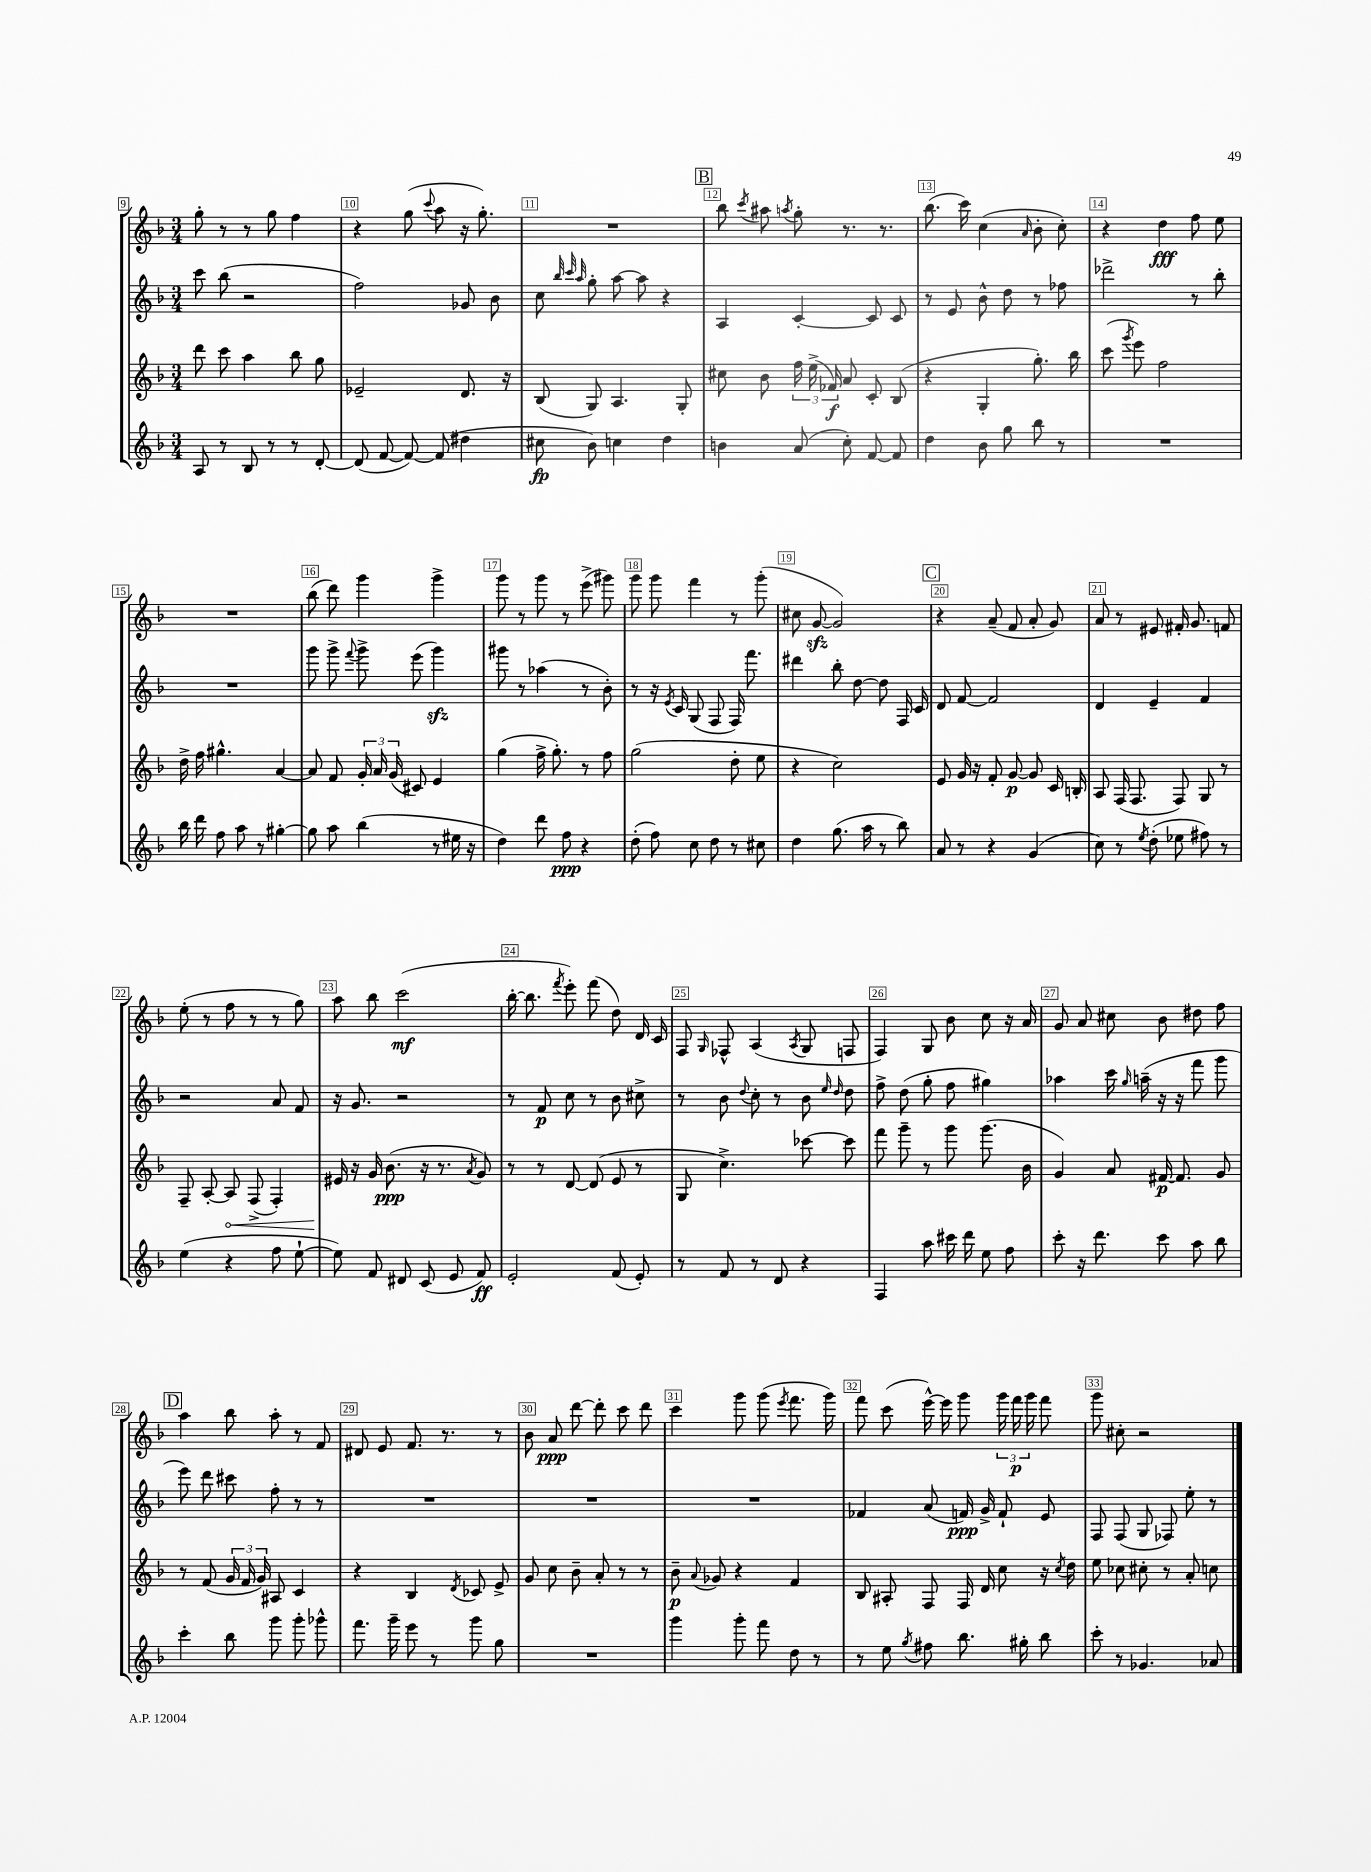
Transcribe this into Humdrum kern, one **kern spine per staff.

**kern	**dynam	**kern	**dynam	**kern	**dynam	**kern	**dynam
*part4	*part4	*part3	*part3	*part2	*part2	*part1	*part1
*staff4	*staff4	*staff3	*staff3	*staff2	*staff2	*staff1	*staff1
*clefG2	*	*clefG2	*	*clefG2	*	*clefG2	*
*k[b-]	*	*k[b-]	*	*k[b-]	*	*k[b-]	*
*M3/4	*	*M3/4	*	*M3/4	*	*M3/4	*
=9	=9	=9	=9	=9	=9	=9	=9
8A/	.	8ddd\	.	8ccc\	.	8gg'\	.
8r	.	8ccc\	.	(8bb-\	.	8r	.
8B-/	.	4aa\	.	2r	.	8r	.
8r	.	.	.	.	.	8gg\	.
8r	.	8bb-\	.	.	.	4ff\	.
[8d'/	.	8gg\	.	.	.	.	.
=10	=10	=10	=10	=10	=10	=10	=10
(8d/]	.	2e-X~/	.	2ff\)	.	4r	.
[8f/	.	.	.	.	.	.	.
8f/_)	.	.	.	.	.	(8gg\	.
.	.	.	.	.	.	8qqccc/	.
(8f/]	.	.	.	.	.	8aa\	.
4dd#X\	.	8.d/	.	8g-X/	.	16r	.
.	.	.	.	.	.	8.gg'\)	.
.	.	.	.	8b-\	.	.	.
.	.	16r	.	.	.	.	.
=11	=11	=11	=11	=11	=11	=11	=11
8cc#X\	fp	(8B-/	.	8cc\	.	2.r	.
.	.	.	.	32qqbb-/	.	.	.
.	.	.	.	32qqccc/	.	.	.
.	.	.	.	32qqaa/	.	.	.
8b-\)	.	8G/)	.	8gg'\	.	.	.
4ccn\	.	4.A/	.	[8aa\	.	.	.
.	.	.	.	8aa\]	.	.	.
4dd\	.	.	.	4r	.	.	.
.	.	8G'/	.	.	.	.	.
!!LO:REH:place=s1:t=B
=12	=12	=12	=12	=12	=12	=12	=12
4bn\	.	8cc#X\	.	4A/	.	8bb-\	.
.	.	.	.	.	.	8qccc/	.
.	.	8b-\	.	.	.	8aa#X\	.
.	.	.	.	.	.	8qaan/	.
(8a/	.	24ff\	.	[4c'/	.	8gg'\	.
.	.	(24ee^\	.	.	.	.	.
.	.	24f-X/)	f	.	.	.	.
8cc'\)	.	8a/	.	.	.	8.r	.
[8f/	.	8c'/	.	8c/]	.	.	.
.	.	.	.	.	.	8.r	.
8f/]	.	(8B-/	.	8c/	.	.	.
=13	=13	=13	=13	=13	=13	=13	=13
4dd\	.	4r	.	8r	.	(8.bb-\	.
.	.	.	.	8e/	.	.	.
.	.	.	.	.	.	16ccc\)	.
8b-\	.	4G'/	.	8b-^^\	.	(4cc\	.
8gg\	.	.	.	8dd\	.	.	.
.	.	.	.	.	.	16qqa/	.
8bb-\	.	8.gg'\)	.	8r	.	8b-'\	.
8r	.	.	.	8ff-X\	.	8cc'\)	.
.	.	16bb-\	.	.	.	.	.
=14	=14	=14	=14	=14	=14	=14	=14
2.r	.	(8ccc\	.	2ddd-X^\	.	4r	.
.	.	8qggg/	.	.	.	.	.
.	.	8eee\)	.	.	.	.	.
.	.	2ff\	.	.	.	4dd\	fff
.	.	.	.	8r	.	8ff\	.
.	.	.	.	8bb-'\	.	8ee\	.
!!LO:LB:g=z
=15	=15	=15	=15	=15	=15	=15	=15
16bb-\	.	16dd^\	.	2.r	.	2.r	.
16ddd\	.	16ff\	.	.	.	.	.
8ff\	.	4.gg#X^^\	.	.	.	.	.
8aa\	.	.	.	.	.	.	.
8r	.	.	.	.	.	.	.
[4gg#X'\	.	[4a/	.	.	.	.	.
=16	=16	=16	=16	=16	=16	=16	=16
8gg#\]	.	8a/]	.	8ggg\	.	(8bb-\	.
8aa\	.	8f/	.	8ggg^\	.	8ddd\)	.
.	.	.	.	8qqfff/	.	.	.
(4bb-\	.	24g'/	.	8ggg^\	.	4ggg\	.
.	.	24a/	.	.	.	.	.
.	.	(24g/	.	.	.	.	.
.	.	8c#X/)	.	(8eee\	.	.	.
8r	.	4e/	.	4gggzz\)	.	4ggg^\	.
16ee#X\	.	.	.	.	.	.	.
16r	.	.	.	.	.	.	.
=17	=17	=17	=17	=17	=17	=17	=17
4dd\)	.	(4gg\	.	8ggg#X\	.	8ggg\	.
.	.	.	.	8r	.	8r	.
8ddd\	.	16ff^\	.	(4aa-X\	.	8ggg\	.
.	.	8.gg'\)	.	.	.	.	.
8ff\	ppp	.	.	.	.	8r	.
4r	.	8r	.	8r	.	(8eee^\	.
.	.	8ff\	.	8b-'\)	.	8ggg#X\)	.
=18	=18	=18	=18	=18	=18	=18	=18
(8dd'\	.	(2gg\	.	8r	.	8ggg\	.
8ff\)	.	.	.	16r	.	8ggg\	.
.	.	.	.	8qe/	.	.	.
.	.	.	.	16c/	.	.	.
8cc\	.	.	.	(8G/	.	4fff\	.
8dd\	.	.	.	8F/	.	.	.
8r	.	8dd'\	.	16F/)	.	8r	.
.	.	.	.	8.fff\	.	.	.
8cc#X\	.	8ee\	.	.	.	(8ggg'\	.
=19	=19	=19	=19	=19	=19	=19	=19
4dd\	.	4r	.	4ddd#X\	.	8cc#X\	.
.	.	.	.	.	.	[8gzz/	.
(8.gg\	.	2cc\)	.	8bb-'\	.	2g/])	.
.	.	.	.	[8dd\	.	.	.
16aa\	.	.	.	.	.	.	.
8r	.	.	.	8dd\]	.	.	.
8bb-\)	.	.	.	16F/	.	.	.
.	.	.	.	16c/	.	.	.
!!LO:REH:place=s1:t=C
=20	=20	=20	=20	=20	=20	=20	=20
8a/	.	8e/	.	8d/	.	4r	.
8r	.	16g/	.	[8f/	.	.	.
.	.	16r	.	.	.	.	.
4r	.	8f'/	.	2f/]	.	(8a~/	.
.	.	[8g/	p	.	.	8f/	.
(4g/	.	8g/]	.	.	.	8a'/	.
.	.	16c/	.	.	.	8g/)	.
.	.	16Bn'/	.	.	.	.	.
=21	=21	=21	=21	=21	=21	=21	=21
8cc\)	.	8A/	.	4d/	.	8a/	.
8r	.	(16F/	.	.	.	8r	.
.	.	8.F/	.	.	.	.	.
8qee/	.	.	.	.	.	.	.
(8dd'\	.	.	.	4e~/	.	8e#X/	.
8ee-X\	.	8F/)	.	.	.	16f#X'/	.
.	.	.	.	.	.	8.g/	.
8ff#X\)	.	8G/	.	4f/	.	.	.
8r	.	8r	.	.	.	8fn/	.
!!LO:LB:g=z
=22	=22	=22	=22	=22	=22	=22	=22
(4ee\	.	8F~/	.	2r	.	(8ee'\	.
.	.	[8A'/	.	.	.	8r	.
!	!	!	!LO:HP:b	!	!	!	!
4r	.	8A/]	<	.	.	8ff\	.
.	.	(8F^/	.	.	.	8r	.
8ff\	.	4F'/)	.	8a/	.	8r	.
[8ee`\	.	.	.	8f/	.	8gg\)	.
=23	=23	=23	=23	=23	=23	=23	=23
8ee\])	.	16e#X/	.	16r	.	8aa\	.
.	.	16r	[	8.g/	.	.	.
8f/	.	16g/	.	.	.	8bb-\	.
.	.	(8.b-\	ppp	.	.	.	.
8d#X/	.	.	.	2r	.	(2ccc\	mf
(8c/	.	16r	.	.	.	.	.
.	.	8.r	.	.	.	.	.
8e/	.	.	.	.	.	.	.
.	.	8qa/	.	.	.	.	.
8f/)	ff	8g/)	.	.	.	.	.
=24	=24	=24	=24	=24	=24	=24	=24
2e'/	.	8r	.	8r	.	[16bb-'\	.
.	.	.	.	.	.	8.bb-\]	.
.	.	8r	.	8f/	p	.	.
.	.	.	.	.	.	8qfff/	.
.	.	[8d/	.	8cc\	.	8eee'\)	.
.	.	(8d/]	.	8r	.	(8fff\	.
(8f/	.	8e/	.	8b-\	.	8dd\)	.
8e'/)	.	8r	.	8cc#X^\	.	16d/	.
.	.	.	.	.	.	16c/	.
=25	=25	=25	=25	=25	=25	=25	=25
8r	.	8G/	.	8r	.	8F/	.
.	.	.	.	.	.	16qqG/	.
8f/	.	4.cc^\)	.	8b-\	.	8F-X^^/	.
.	.	.	.	8qqdd/	.	.	.
8r	.	.	.	8cc'\	.	(4A/	.
8d/	.	.	.	8r	.	.	.
.	.	.	.	.	.	8qA/	.
4r	.	[8ccc-X\	.	8b-\	.	8G/	.
.	.	.	.	16qqee/	.	.	.
.	.	.	.	16qqdd/	.	.	.
.	.	8ccc-\]	.	8dd\	.	8Fn/	.
=26	=26	=26	=26	=26	=26	=26	=26
4F/	.	8fff\	.	8ff^\	.	4F/)	.
.	.	8ggg~\	.	(8dd\	.	.	.
8aa\	.	8r	.	8gg'\	.	8G/	.
16ccc#X\	.	8ggg\	.	8ff\	.	8b-\	.
16ddd\	.	.	.	.	.	.	.
8ee\	.	(8.ggg\	.	4gg#X\)	.	8cc\	.
8ff\	.	.	.	.	.	16r	.
.	.	16b-\	.	.	.	16a/	.
=27	=27	=27	=27	=27	=27	=27	=27
8ccc'\	.	4g/)	.	4aa-X\	.	8g/	.
16r	.	.	.	.	.	8a/	.
8.ddd\	.	.	.	.	.	.	.
.	.	8a/	.	16ccc\	.	8cc#X\	.
.	.	.	.	16qqgg/	.	.	.
.	.	.	.	(16aan~\	.	.	.
8ccc\	.	[16f#X/	p	16r	.	8b-\	.
.	.	8.f#/]	.	16r	.	.	.
8aa\	.	.	.	8fff\	.	8dd#X\	.
8bb-\	.	8g/	.	8ggg\	.	8ff\	.
!!LO:LB:g=z
!!LO:REH:place=s1:t=D
=28	=28	=28	=28	=28	=28	=28	=28
4ccc'\	.	8r	.	8eee\)	.	4aa\	.
.	.	(8f/	.	8ddd\	.	.	.
8bb-\	.	24g/	.	8ccc#X\	.	8bb-\	.
.	.	24f/	.	.	.	.	.
.	.	24g/)	.	.	.	.	.
8ggg\	.	8A#X/	.	8ff'\	.	8aa'\	.
8ggg'\	.	4c/	.	8r	.	8r	.
8ggg-X^^\	.	.	.	8r	.	8f/	.
=29	=29	=29	=29	=29	=29	=29	=29
8.fff\	.	4r	.	2.r	.	8d#X/	.
.	.	.	.	.	.	8e/	.
16ggg~\	.	.	.	.	.	.	.
8eee\	.	4B-/	.	.	.	8.f/	.
8r	.	.	.	.	.	.	.
.	.	.	.	.	.	8.r	.
.	.	8qd/	.	.	.	.	.
8ggg\	.	8c-X/	.	.	.	.	.
8gg\	.	8e^/	.	.	.	8r	.
=30	=30	=30	=30	=30	=30	=30	=30
2.r	.	8g/	.	2.r	.	8b-\	.
.	.	8cc\	.	.	.	8a/	ppp
.	.	8b-~\	.	.	.	[8ddd\	.
.	.	8a'/	.	.	.	8ddd'\]	.
.	.	8r	.	.	.	8ccc\	.
.	.	8r	.	.	.	8ddd\	.
=31	=31	=31	=31	=31	=31	=31	=31
4ggg\	.	8b-~\	p	2.r	.	4ccc\	.
.	.	8qqa/	.	.	.	.	.
.	.	8g-X/	.	.	.	.	.
8ggg'\	.	4r	.	.	.	8ggg\	.
8fff\	.	.	.	.	.	(8ggg\	.
.	.	.	.	.	.	8qeee/	.
8dd\	.	4f/	.	.	.	8.fff\	.
8r	.	.	.	.	.	.	.
.	.	.	.	.	.	16ggg\)	.
=32	=32	=32	=32	=32	=32	=32	=32
8r	.	8B-/	.	4f-X/	.	8fff\	.
8ee\	.	8A#X'/	.	.	.	(8ccc\	.
8qgg/	.	.	.	.	.	.	.
8ff#X\	.	8F/	.	(8a/	.	[16eee^^\)	.
.	.	.	.	.	.	16eee\]	.
8.bb-\	.	16F/	.	16fn/)	ppp	8ggg\	.
.	.	16d/	.	16g^/	.	.	.
.	.	8cc\	.	8f`/	.	24ggg\	.
.	.	.	.	.	.	24fff\	p
16gg#X'\	.	.	.	.	.	.	.
.	.	.	.	.	.	24ggg\	.
8bb-\	.	16r	.	8e/	.	8fff\	.
.	.	8qcc/	.	.	.	.	.
.	.	16dd\	.	.	.	.	.
=33	=33	=33	=33	=33	=33	=33	=33
8ccc'\	.	8ee\	.	8F/	.	8ggg\	.
8r	.	8cc-X\	.	(8F/	.	8cc#X'\	.
4.g-X/	.	8cc#X'\	.	8G/	.	2r	.
.	.	8r	.	8F-X/)	.	.	.
.	.	8a'/	.	8ee'\	.	.	.
8a-X/	.	8ccn\	.	8r	.	.	.
==	==	==	==	==	==	==	==
*-	*-	*-	*-	*-	*-	*-	*-
